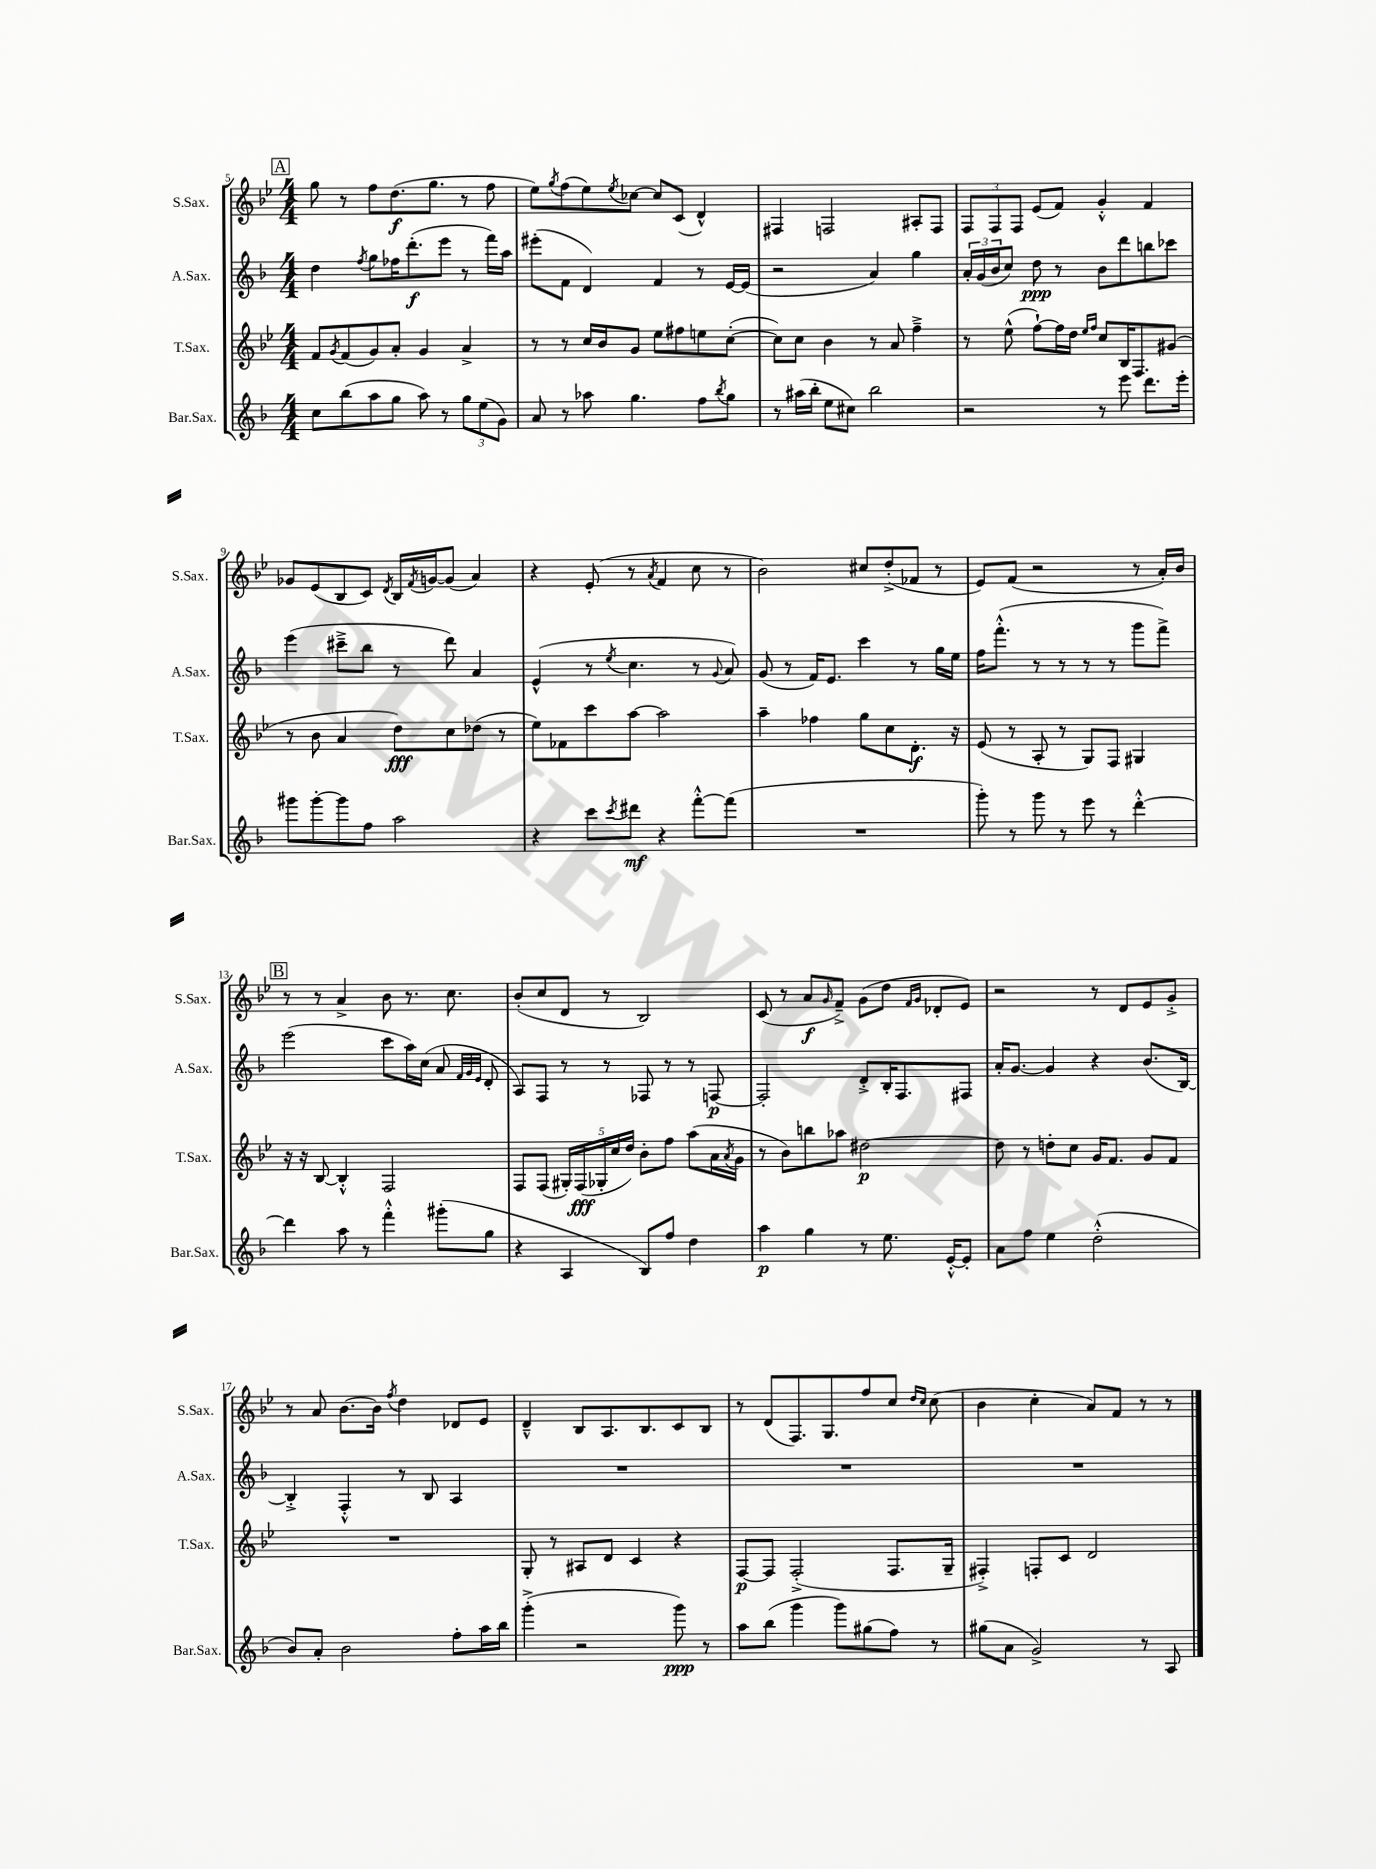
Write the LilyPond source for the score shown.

<<
\new StaffGroup <<
\new Staff = "s0" \with { instrumentName = "S.Sax." shortInstrumentName = "S.Sax." } {
    \clef treble \key bes \major \numericTimeSignature \time 4/4
    \mark \markup { \box "A" } g''8 r8 f''8 d''8.\f( g''8. r8 f''8 |
    ees''8) \acciaccatura { g''8 } f''8( ees''8) \acciaccatura { ees''8 } ces''8~ ces''8 c'8( d'4-^) |
    fis4 f2 ais8-. f8 |
    \tuplet 3/2 { f8 f8 f8 } ees'8( f'8) g'4-.-^ f'4 |
    ges'8 ees'8( bes8 c'8) \acciaccatura { d'8 } bes16 \acciaccatura { f'8 } g'16~ g'8( a'4) |
    r4 ees'8-.( r8 \acciaccatura { a'8 } f'4 c''8 r8 |
    bes'2) cis''8 d''8-.->( fes'8 r8 |
    ees'8) f'8( r2 r8 a'16-.) bes'16 |
    \mark \markup { \box "B" } r8 r8 a'4-> bes'8 r8. c''8. |
    bes'8-.( c''8 d'8 r8 bes2) |
    c'8( r8 a'8\f \grace { g'16 } f'8--->) g'8( d''8 \grace { f'16 g'16 } des'8-. ees'8) |
    r2 r8 d'8 ees'8 g'8-.-> |
    r8 a'8 bes'8.~ bes'16 \acciaccatura { f''8 } d''4 des'8 ees'8 |
    d'4---^ bes8 a8. bes8. c'8 bes8 |
    r8 d'8( f8.) g8. f''8 c''8 \grace { d''16 c''16 } c''8( |
    bes'4 c''4-. a'8) f'8 r8 r8 \bar "|." |
}
\new Staff = "s1" \with { instrumentName = "A.Sax." shortInstrumentName = "A.Sax." } {
    \clef treble \key f \major \numericTimeSignature \time 4/4
    \mark \markup { \box "A" } d''4 \acciaccatura { f''8 } g''8 fes''16 d'''8.-.\f( e'''8 r8 f'''16) a''16 |
    eis'''8-.( f'8 d'4) f'4 r8 e'16~ e'16( |
    r2 a'4) g''4 |
    \tuplet 3/2 { a'16-. g'16( bes'16 } c''8) d''8\ppp r8 bes'8 d'''8 b''8 ces'''8 |
    e'''4( cis'''8---> bes''8 r8 d'''8) a'4 |
    e'4-^( r8 \acciaccatura { e''8 } c''4. r8 \appoggiatura { g'8 } a'8) |
    g'8( r8 f'16) e'8. c'''4 r8 g''16 e''16 |
    f''16 f'''8.-.-^( r8 r8 r8 r8 g'''8 f'''8->) |
    \mark \markup { \box "B" } e'''2( c'''8 a''16) c''16( a'8 \grace { f'32 g'32 e'32 } d'8-. |
    a8) f8 r8 r8 fes8 r8 r8 f8~\p |
    f2-. d'8-.-> bes16-. f8. fis8 |
    a'16-. g'8.~ g'4 r4 bes'8.( bes16~) |
    bes4-.-> f4-.-^ r8 bes8 a4 |
    R1 |
    R1 |
    R1 \bar "|." |
}
\new Staff = "s2" \with { instrumentName = "T.Sax." shortInstrumentName = "T.Sax." } {
    \clef treble \key bes \major \numericTimeSignature \time 4/4
    \mark \markup { \box "A" } f'8 \acciaccatura { g'8 } f'8( g'8) a'8-. g'4 a'4-> |
    r8 r8 c''16 bes'16 g'8 ees''8 fis''8 e''8 c''8~-.( |
    c''8) c''8 bes'4 r8 a'8 f''4---> |
    r8 ees''8-^( f''8~-!) f''16 d''16 \grace { ees''16 f''16 } c''8 bes16 f8. gis'8( |
    r8 bes'8 a'4 d''8\fff) c''8 des''8( r8 |
    ees''8) fes'8 c'''8 a''8~ a''2 |
    a''4-- fes''4 g''8 c''8 d'8.-.\f r16 |
    ees'8( r8 a8-. r8 g8) f8 gis4 |
    \mark \markup { \box "B" } r16 r16 bes8~ bes4-.-^ f2 |
    f8 f8( \tuplet 5/4 { gis16-.) f16\fff( ges16-. c''16 d''16) } bes'8-. f''8 a''8( a'16 \acciaccatura { a'8 } g'16 |
    r8 bes'8) b''8 aes''8 dis''2~\p |
    dis''8 r8 d''8-. c''8 g'16 f'8. g'8 f'8 |
    R1 |
    g8-. r8 ais8 d'8 c'4 r4 |
    f8~\p f8 f2-.->( f8. g16-- |
    fis4-.->) f8-. c'8 d'2 \bar "|." |
}
\new Staff = "s3" \with { instrumentName = "Bar.Sax." shortInstrumentName = "Bar.Sax." } {
    \clef treble \key f \major \numericTimeSignature \time 4/4
    \mark \markup { \box "A" } c''8 bes''8( a''8 g''8 a''8) r8 \tuplet 3/2 { g''8 e''8( g'8) } |
    a'8 r8 aes''8 g''4. f''8 \acciaccatura { bes''8 } g''8 |
    r8 ais''16( bes''16-. e''8 cis''8) bes''2 |
    r2 r8 e'''8 d'''8. e'''16-. |
    gis'''8 gis'''8~-. gis'''8 f''8 a''2 |
    r4 c'''8 \acciaccatura { c'''8 } dis'''8\mf r4 f'''8~-.-^ f'''8( |
    R1 |
    g'''8-.) r8 g'''8 r8 e'''8 r8 d'''4~-.-^ |
    \mark \markup { \box "B" } d'''4 a''8 r8 f'''4-.-^ gis'''8-.( g''8 |
    r4 a4 bes8) f''8 d''4 |
    a''4\p g''4 r8 e''8. e'16~-.-^ e'8-. |
    a'8 f''8 e''4 d''2-.-^( |
    bes'8) a'8-. bes'2 f''8-. a''16 bes''16 |
    g'''4-.->( r2 g'''8\ppp) r8 |
    a''8 bes''8( g'''4 g'''8) gis''8( f''8) r8 |
    gis''8( a'8 g'2->) r8 a8 \bar "|." |
}
>>
>>
\layout { \context { \Score currentBarNumber = #5 } }
